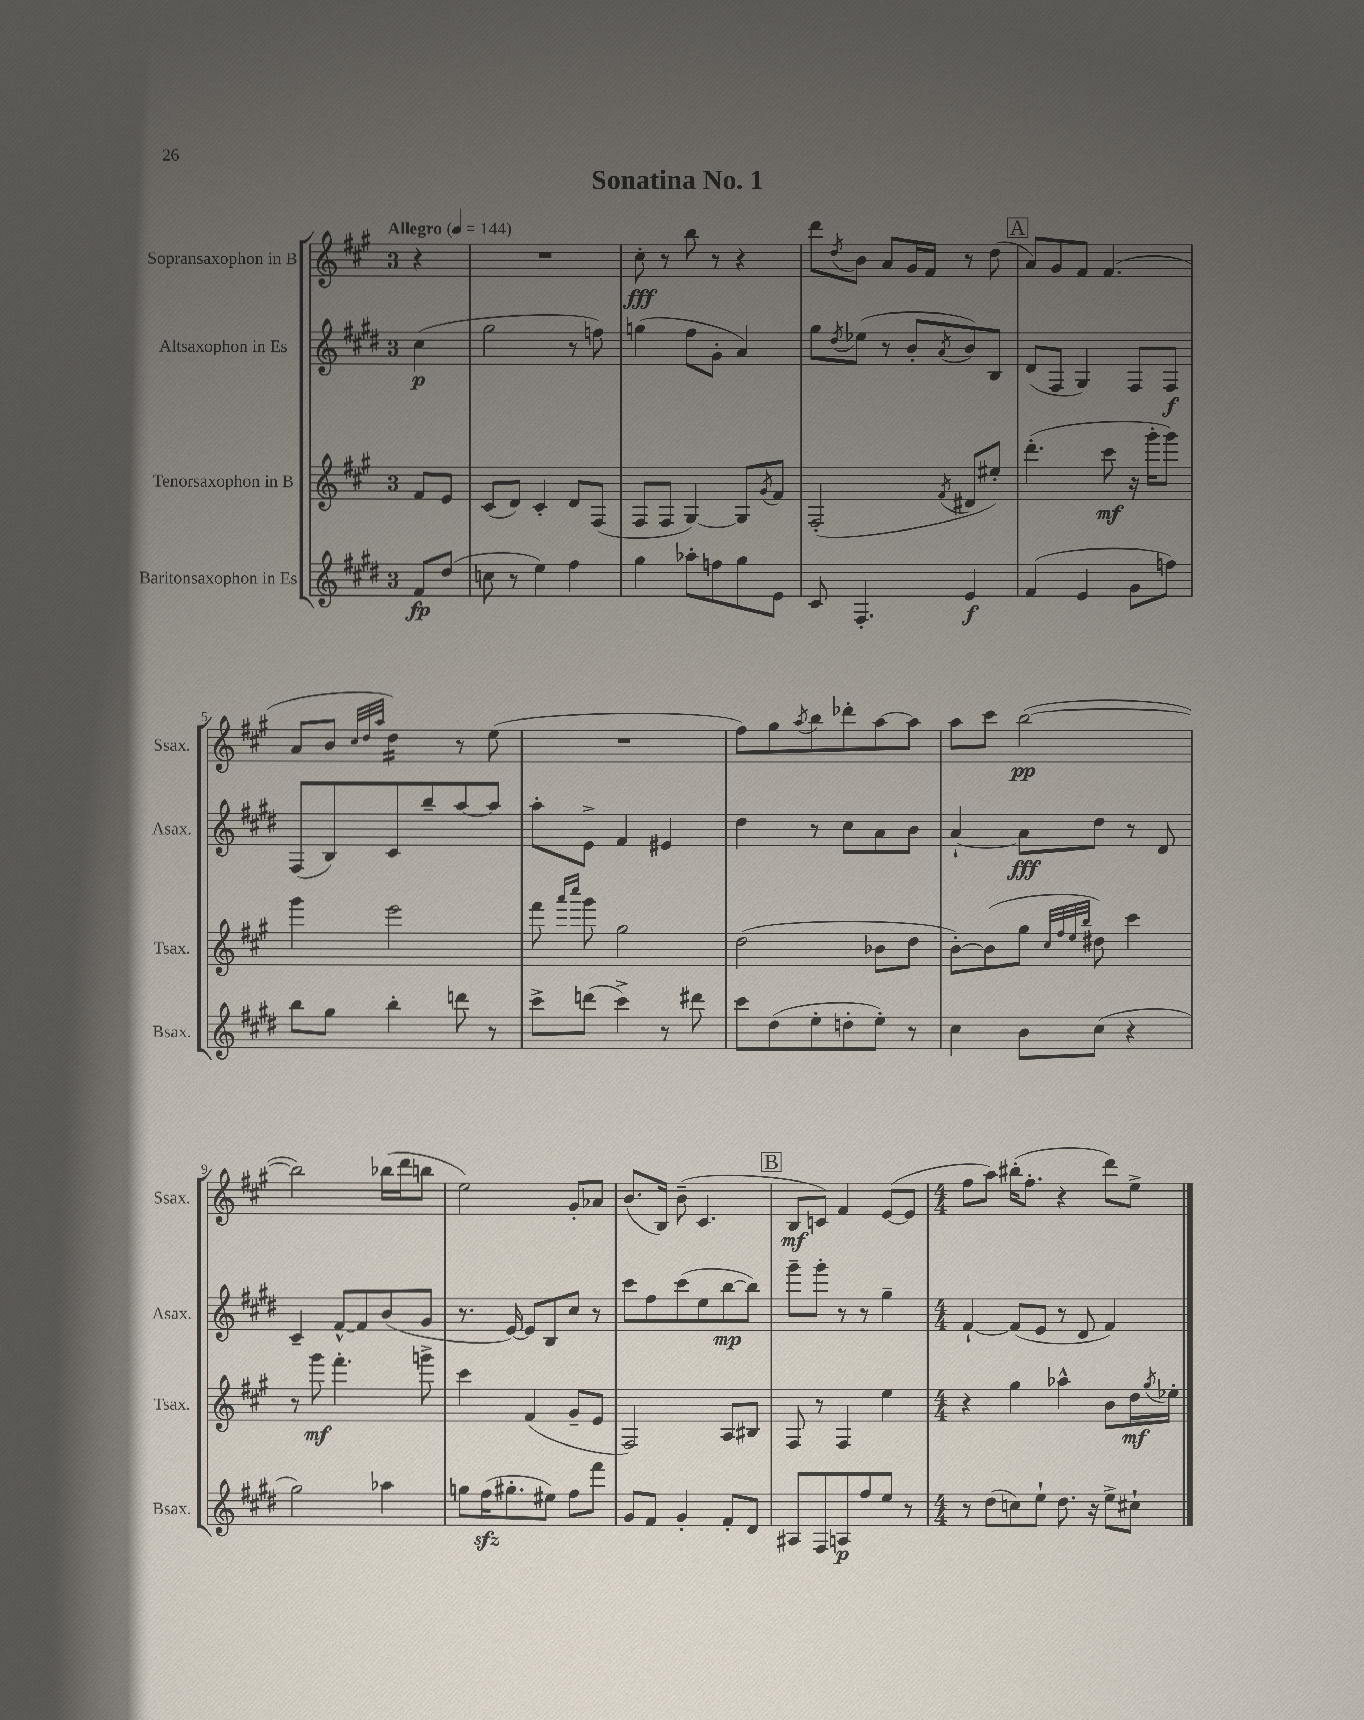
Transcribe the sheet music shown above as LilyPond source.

\header { title = "Sonatina No. 1" }
<<
\new StaffGroup <<
\new Staff = "s0" \with { instrumentName = "Sopransaxophon in B" shortInstrumentName = "Ssax." } {
    \clef treble \key a \major \once \override Staff.TimeSignature.style = #'single-digit \time 3/4 \partial 4 \tempo "Allegro" 4 = 144
    r4 |
    R2. |
    cis''8-.\fff r8 b''8 r8 r4 |
    d'''8 \acciaccatura { d''8 } b'8 a'8 gis'16 fis'16 r8 d''8( |
    \mark \markup { \box "A" } a'8) gis'8 fis'8 fis'4.( |
    a'8 b'8 \grace { cis''32 d''32 a''32 } d''4:16) r8 e''8( |
    R2. |
    fis''8) gis''8 \acciaccatura { a''8 } b''8 des'''8-. a''8~ a''8 |
    a''8 cis'''8 b''2~\pp( |
    b''2) bes''16( d'''16 b''8 |
    e''2) gis'8-. aes'8 |
    b'8.( b16) b'8--( cis'4. |
    \mark \markup { \box "B" } b8\mf c'8) fis'4 e'8~( e'8 |
    \numericTimeSignature \time 4/4 fis''8 a''8) bis''16-.( fis''8.-. r4 d'''8) e''8-> \bar "|." |
}
\new Staff = "s1" \with { instrumentName = "Altsaxophon in Es" shortInstrumentName = "Asax." } {
    \clef treble \key e \major \once \override Staff.TimeSignature.style = #'single-digit \time 3/4 \partial 4
    cis''4\p( |
    gis''2 r8 f''8) |
    g''4( fis''8 gis'8-. a'4) |
    gis''8 \acciaccatura { dis''8 } ees''8( r8 b'8-. \acciaccatura { a'8 } b'8) b8 |
    \mark \markup { \box "A" } dis'8( fis8 gis4) fis8 fis8\f |
    fis8( b8) cis'8 b''8-- a''8~ a''8 |
    a''8-. e'8-> fis'4 eis'4 |
    dis''4 r8 cis''8 a'8 b'8 |
    a'4~-! a'8\fff dis''8 r8 dis'8 |
    cis'4-- fis'8~-^ fis'8 b'8( gis'8 |
    r8. e'16~) e'8 b8 cis''8 r8 |
    cis'''8 fis''8 cis'''8( e''8 b''8~\mp b''8) |
    \mark \markup { \box "B" } gis'''8-- gis'''8-. r8 r8 gis''4-- |
    \numericTimeSignature \time 4/4 fis'4~-! fis'8( e'8 r8 dis'8 fis'4) \bar "|." |
}
\new Staff = "s2" \with { instrumentName = "Tenorsaxophon in B" shortInstrumentName = "Tsax." } {
    \clef treble \key a \major \once \override Staff.TimeSignature.style = #'single-digit \time 3/4 \partial 4
    fis'8 e'8 |
    cis'8( d'8) cis'4-. d'8 fis8( |
    fis8 fis8 gis4~) gis8 \acciaccatura { gis'8 } fis'8 |
    fis2-.( \acciaccatura { fis'8 } dis'8 eis''8-.) |
    \mark \markup { \box "A" } d'''4.-.( cis'''8\mf r16 gis'''16-. gis'''8) |
    gis'''4 e'''2 |
    fis'''8 \grace { a'''16 cis''''16 } gis'''8 gis''2 |
    d''2( bes'8 d''8 |
    b'8~-.) b'8( gis''8 \grace { cis''32 fis''32 e''32 b''32 } dis''8) cis'''4 |
    r8 gis'''8\mf fis'''4.-. g'''8-> |
    cis'''4 fis'4( gis'8-- e'8 |
    fis2) a8 bis8 |
    \mark \markup { \box "B" } fis8 r8 fis4 e''4 |
    \numericTimeSignature \time 4/4 r4 gis''4 aes''4-^ b'8 d''16\mf \acciaccatura { gis''8 } ees''16-. \bar "|." |
}
\new Staff = "s3" \with { instrumentName = "Baritonsaxophon in Es" shortInstrumentName = "Bsax." } {
    \clef treble \key e \major \once \override Staff.TimeSignature.style = #'single-digit \time 3/4 \partial 4
    fis'8\fp dis''8( |
    c''8 r8 e''4) fis''4 |
    gis''4 aes''8-. f''8 gis''8 e'8 |
    cis'8 fis4.-. e'4\f |
    \mark \markup { \box "A" } fis'4( e'4 gis'8 f''8) |
    b''8 gis''8 b''4-. d'''8 r8 |
    cis'''8-> d'''8( cis'''4->) r8 dis'''8 |
    cis'''8 dis''8( e''8-. d''8-. e''8-.) r8 |
    cis''4 b'8 cis''8( r4 |
    gis''2) aes''4 |
    g''8 fis''16\sfz( gis''8.-. eis''8) fis''8 fis'''8 |
    gis'8 fis'8 gis'4-. fis'8-. dis'8 |
    \mark \markup { \box "B" } ais8 fis8 a8\p fis''8 e''8 r8 |
    \numericTimeSignature \time 4/4 r8 dis''8( c''8) e''8-! dis''8. r16 e''8-> cis''8-! \bar "|." |
}
>>
>>
